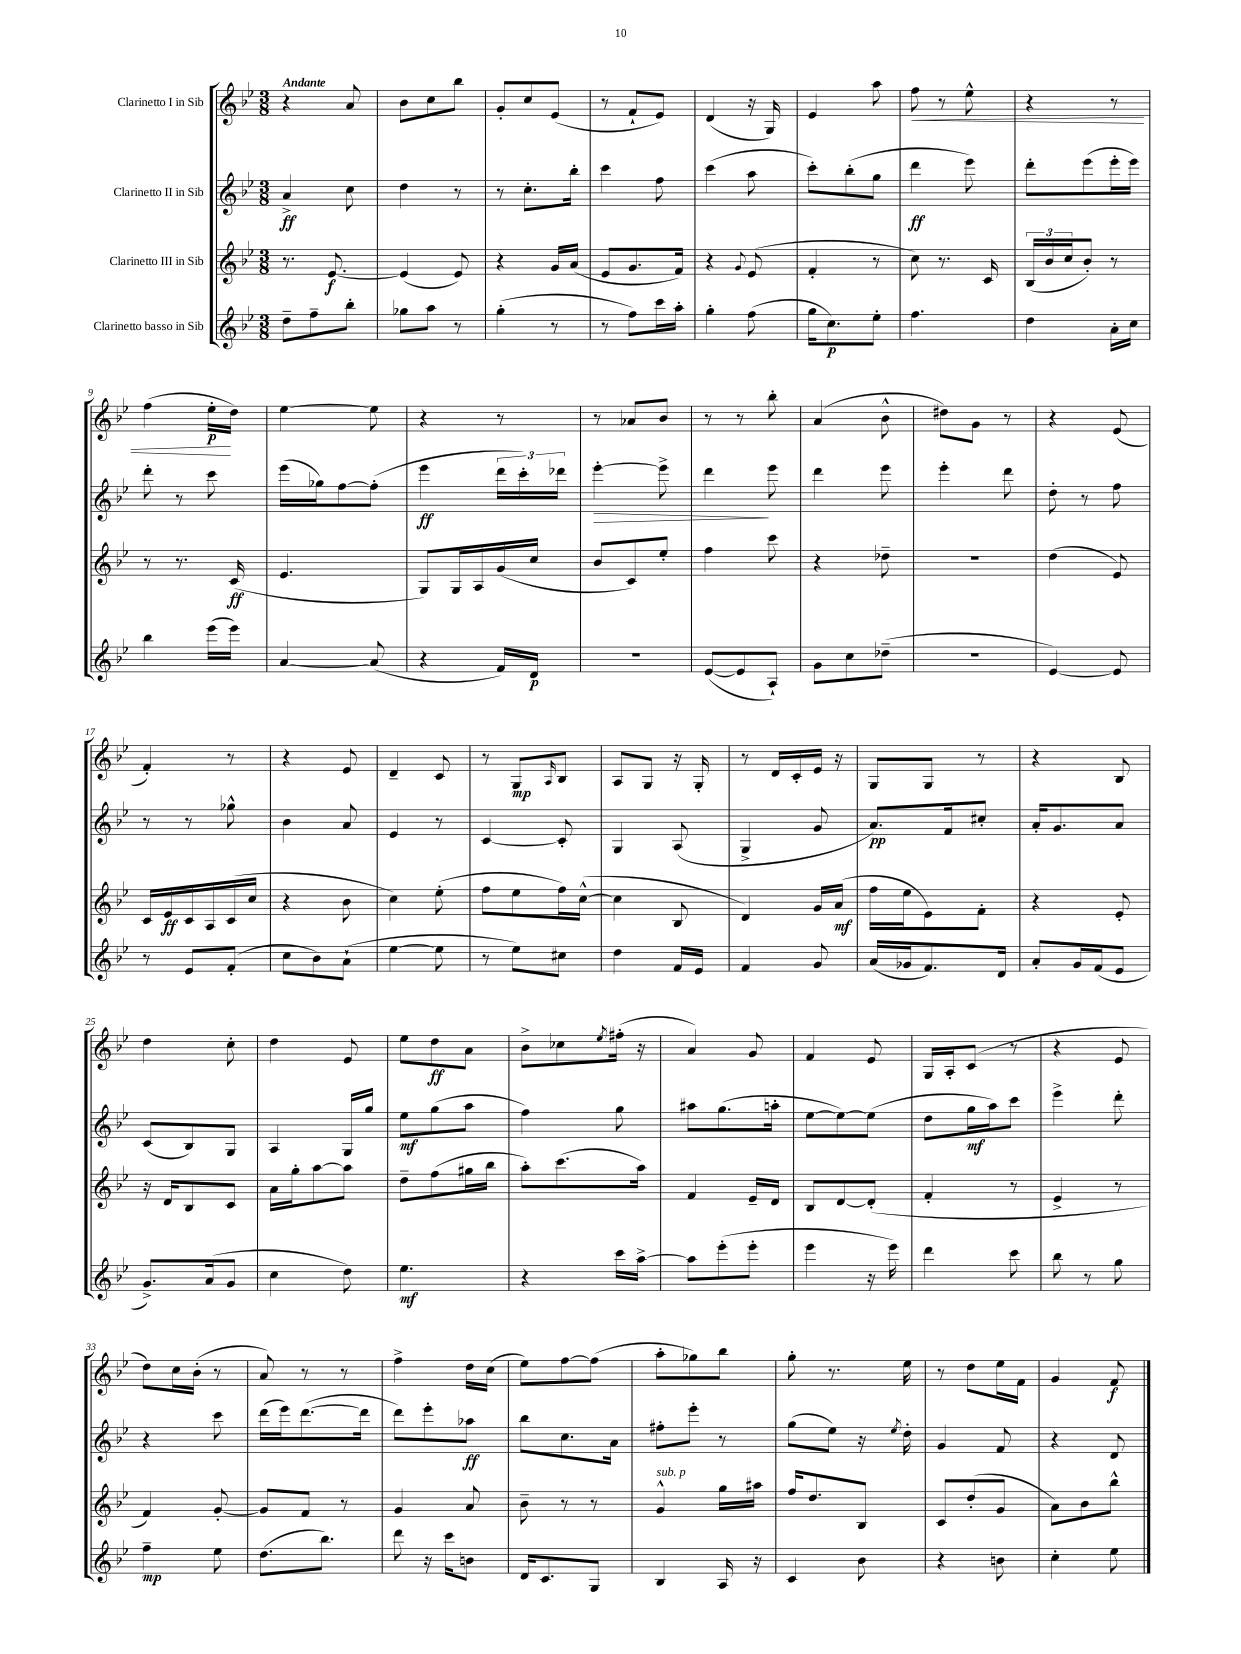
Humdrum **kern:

**kern	**kern	**kern	**kern
*staff4	*staff3	*staff2	*staff1
*clefG2	*clefG2	*clefG2	*clefG2
*k[b-e-]	*k[b-e-]	*k[b-e-]	*k[b-e-]
*M3/8	*M3/8	*M3/8	*M3/8
8dd~	8.r	4a^	4r
8ff~	.	.	.
.	[8.e-	.	.
8bb-'	.	8cc	8a
=	=	=	=
8gg-	(4e-]	4dd	8b-
8aa	.	.	8cc
8r	8e-)	8r	8bb-
=	=	=	=
(4gg'	4r	8r	8g'
.	.	8.cc'	8cc
8r	16g	.	(8e-
.	(16a	16bb-'	.
=	=	=	=
8r	8e-	4ccc	8r
8ff)	8.g	.	8f`
16ccc	.	8ff	8e-)
16aa'	16f)	.	.
=	=	=	=
4gg'	4r	(4ccc	(4d
.	8qqg	.	.
(8ff	(8e-	8aa	16r
.	.	.	16G)
=	=	=	=
16gg	4f'	8ccc')	4e-
8.cc)	.	.	.
.	.	(8bb-'	.
8ee-'	8r	8gg	8aa
=	=	=	=
4.ff	8cc)	4ddd	8ff
.	8.r	.	8r
.	.	8eee-)	8ee-^^
.	16c	.	.
=	=	=	=
4dd	(24B-	8ddd'	4r
.	24b-	.	.
.	24cc	.	.
.	8b-')	(8eee-	.
16a'	8r	16eee-'	8r
16cc	.	16eee-)	.
=	=	=	=
4bb-	8r	8ddd'	(4ff
.	8.r	8r	.
(16eee-	.	8ccc	16ee-'
16eee-)	(16c	.	16dd)
=	=	=	=
[4a	4.e-	(16eee-	[4ee-
.	.	16gg-)	.
.	.	[8ff	.
(8a]	.	(8ff']	8ee-]
=	=	=	=
4r	8G)	4eee-	4r
.	16G	.	.
.	16A	.	.
16f)	(16g	24ddd	8r
.	.	24ccc')	.
16d	16cc	.	.
.	.	24ddd-	.
=	=	=	=
4.r	8b-	[4eee-'	8r
.	8c)	.	8a-
.	8ee-'	8eee-^]	8b-
=	=	=	=
([8e-	4ff	4ddd	8r
8e-]	.	.	8r
8A`)	8ccc	8eee-	8bb-'
=	=	=	=
8g	4r	4ddd	(4a
8cc	.	.	.
(8dd-~	8dd-~	8eee-	8b-^^
=	=	=	=
4.r	4.r	4eee-'	8dd#)
.	.	.	8g
.	.	8ddd	8r
=	=	=	=
[4e-)	(4dd	8dd'	4r
.	.	8r	.
8e-]	8e-)	8ff	(8e-
=	=	=	=
8r	16c	8r	4f')
.	16e-	.	.
8e-	16c	8r	.
.	16A	.	.
(8f'	(16c	8gg-^^	8r
.	16cc	.	.
=	=	=	=
8cc	4r	4b-	4r
8b-)	.	.	.
(8a`	8b-	8a	8e-
=	=	=	=
[4ee-	4cc)	4e-	4d~
8ee-]	(8ee-'	8r	8c
=	=	=	=
8r	8ff	[4c	8r
8ee-)	8ee-	.	8G
.	.	.	16qqA
8cc#	16ff)	8c']	8B-
.	([16cc^^	.	.
=	=	=	=
4dd	4cc]	4G	8A
.	.	.	8G
16f	8B-	(8A	16r
16e-	.	.	16G'
=	=	=	=
4f	4d)	4G^	8r
.	.	.	16d
.	.	.	16c'
8g	16g	8g	16e-
.	(16a	.	16r
=	=	=	=
(16a	16ff	8.a)	8G
16g-	16ee-	.	.
8.f)	8e-)	.	8G
.	.	16f	.
.	8f'	8cc#'	8r
16d	.	.	.
=	=	=	=
8a'	4r	16a'	4r
.	.	8.g	.
16g	.	.	.
(16f	.	.	.
8e-	8e-'	8a	8B-
=	=	=	=
8.g^)	16r	(8c	4dd
.	16d	.	.
.	8B-	8B-)	.
(16a	.	.	.
8g	8c	8G	8cc'
=	=	=	=
4cc	16a	4A	4dd
.	16gg'	.	.
.	[8aa	.	.
8dd)	8aa]	16G	8e-
.	.	16gg	.
=	=	=	=
4.ee-	8dd~	8ee-	8ee-
.	(8ff	(8gg	8dd
.	16gg#	8aa	8a
.	16bb-	.	.
=	=	=	=
4r	8aa')	4ff)	8b-^
.	(8.ccc	.	8cc-
.	.	.	8qee-
16ccc	.	8gg	(16ff#'
[16aa^	16aa)	.	16r
=	=	=	=
8aa]	4f	8aa#	4a)
(8eee-'	.	(8.gg	.
8eee-'	16e-~	.	8g
.	16d	16aa'	.
=	=	=	=
4eee-	8B-	[8ee-	4f
.	[8d	8ee-_)	.
16r	(8d']	(8ee-]	8e-
16eee-)	.	.	.
=	=	=	=
4ddd	4f'	8dd	16G
.	.	.	16A'
.	.	16gg	(8c
.	.	16aa)	.
8ccc	8r	8ccc	8r
=	=	=	=
8bb-	4e-^	4eee-^	4r
8r	.	.	.
8gg	8r	8ddd'	8e-
=	=	=	=
4ff~	4f)	4r	8dd)
.	.	.	16cc
.	.	.	(16b-'
8ee-	[8g'	8ccc	8r
=	=	=	=
(8.dd	8g]	(16ddd	8a)
.	.	16eee-)	.
.	8f	([8.ddd	8r
8.bb-)	.	.	.
.	8r	.	8r
.	.	16ddd]	.
=	=	=	=
8ddd	4g	8ddd)	4ff^
16r	.	8eee-'	.
16ccc	.	.	.
8b	8a	8aa-	16dd
.	.	.	(16cc
=	=	=	=
16d	8b-~	8bb-	8ee-)
8.c	.	.	.
.	8r	8.cc	[8ff
8G	8r	.	(8ff]
.	.	16a	.
=	=	=	=
4B-	4g^^	8ff#'	8aa'
.	.	8eee-'	8gg-)
16A	16gg	8r	8bb-
16r	16aa#	.	.
=	=	=	=
4c	16ff	(8gg	8gg'
.	8.dd	.	.
.	.	8ee-)	8.r
8b-	8B-	16r	.
.	.	8qee-	.
.	.	16dd'	16ee-
=	=	=	=
4r	8c	4g	8r
.	(8dd'	.	8dd
8b	8g	8f	16ee-
.	.	.	16f
=	=	=	=
4cc'	8a)	4r	4g
.	8b-	.	.
8ee-	8bb-^^	8d	8f
==	==	==	==
*-	*-	*-	*-
